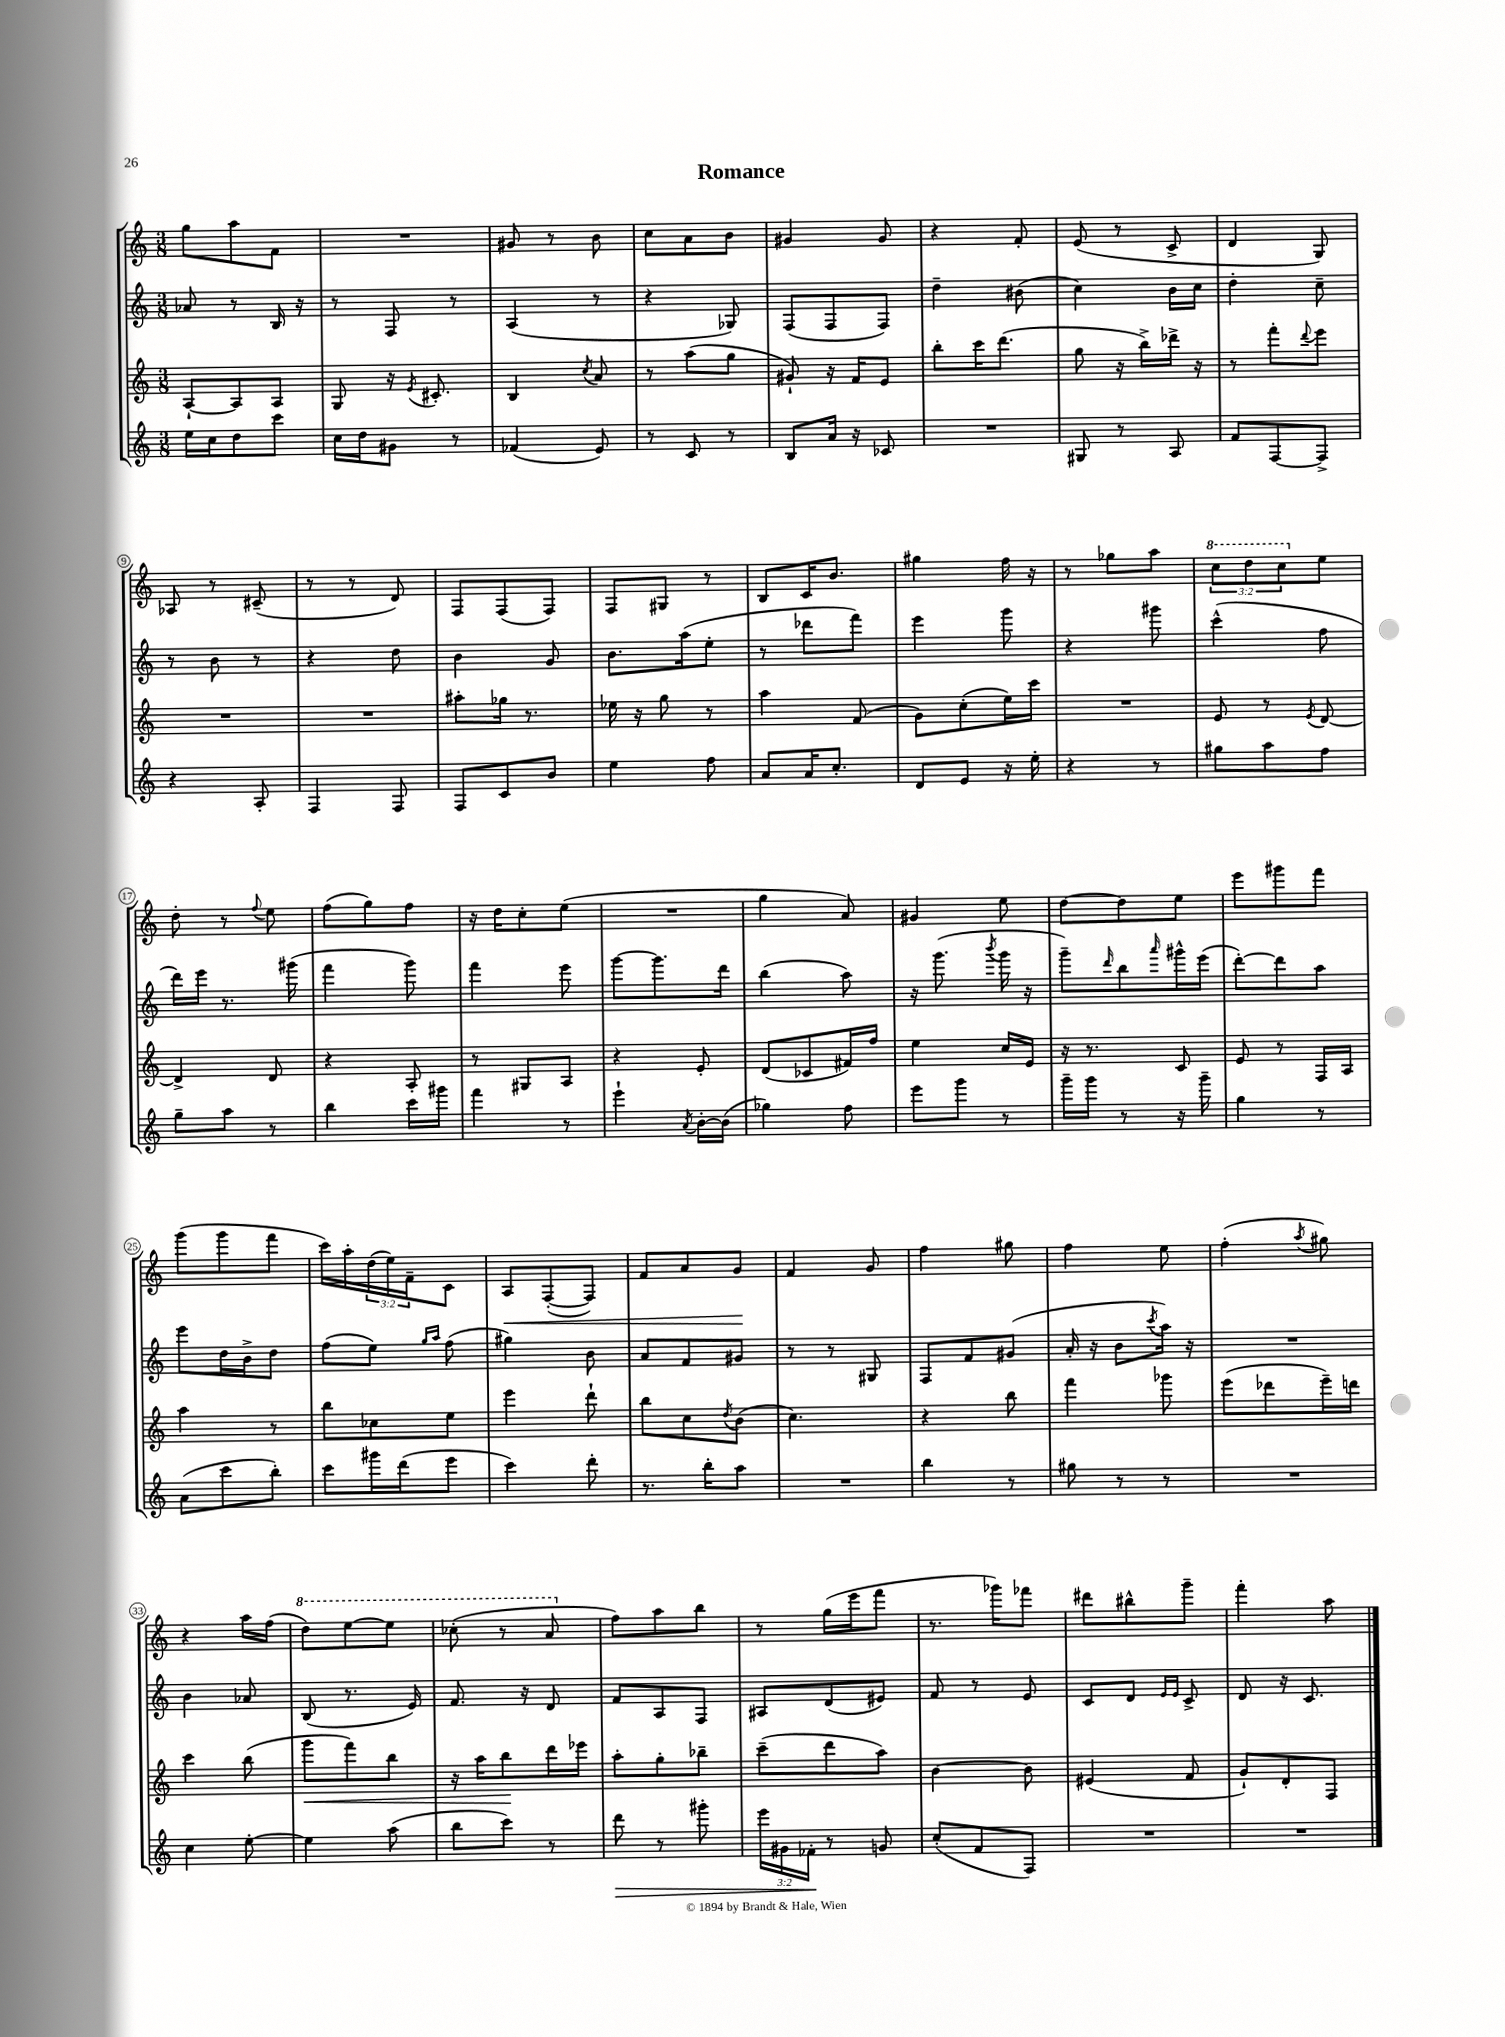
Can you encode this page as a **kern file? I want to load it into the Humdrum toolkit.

**kern	**dynam	**kern	**dynam	**kern	**kern	**dynam
*part4	*part4	*part3	*part3	*part2	*part1	*part1
*staff4	*staff4	*staff3	*staff3	*staff2	*staff1	*staff1
*clefG2	*	*clefG2	*	*clefG2	*clefG2	*
*k[]	*	*k[]	*	*k[]	*k[]	*
*M3/8	*	*M3/8	*	*M3/8	*M3/8	*
=1	=1	=1	=1	=1	=1	=1
16ee\LL	.	[8A`/L	.	8a-X/	8gg\L	.
16cc\J	.	.	.	.	.	.
8dd\	.	8A/]	.	8r	8aa\	.
8ccc\J	.	8A/J	.	16B/	8f\J	.
.	.	.	.	16r	.	.
=2	=2	=2	=2	=2	=2	=2
16cc\LL	.	8G/	.	8r	4.r	.
16dd\J	.	.	.	.	.	.
8g#X\J	.	16r	.	8F/	.	.
.	.	8qe/	.	.	.	.
.	.	8.c#X'/	.	.	.	.
8r	.	.	.	8r	.	.
=3	=3	=3	=3	=3	=3	=3
(4f-X/	.	4B/	.	(4A/	8g#X/	.
.	.	.	.	.	8r	.
.	.	8qcc/	.	.	.	.
8e/)	.	8a/	.	8r	8b\	.
=4	=4	=4	=4	=4	=4	=4
8r	.	8r	.	4r	8cc\L	.
8c/	.	(8aa\L	.	.	8a\	.
8r	.	8gg\J	.	8G-X/)	8b\J	.
=5	=5	=5	=5	=5	=5	=5
8B/L	.	8g#X`/)	.	(8F/L	4g#X/	.
16a/Jk	.	16r	.	8F/	.	.
16r	.	16f/KL	.	.	.	.
8c-X/	.	8e/J	.	8F/J)	8g#/	.
=6	=6	=6	=6	=6	=6	=6
4.r	.	8bb'\L	.	4dd~\	4r	.
.	.	16ccc\K	.	.	.	.
.	.	(8.ddd\J	.	.	.	.
.	.	.	.	(8b#X\	8f'/	.
=7	=7	=7	=7	=7	=7	=7
8G#X/	.	8gg\	.	4cc\)	(8e/	.
8r	.	16r	.	.	8r	.
.	.	16bb^\LL)	.	.	.	.
8A/	.	16ddd-X^\JJ	.	16b\LL	8c^/	.
.	.	16r	.	16cc\JJ	.	.
=8	=8	=8	=8	=8	=8	=8
8f/L	.	8r	.	4dd'\	4d/	.
[8F/	.	8fff'\L	.	.	.	.
.	.	8qqddd/	.	.	.	.
8F^/J]	.	8eee\J	.	8cc~\	8G/)	.
!!LO:LB:g=z
=9	=9	=9	=9	=9	=9	=9
4r	.	4.r	.	8r	8A-X/	.
.	.	.	.	8b\	8r	.
8A'/	.	.	.	8r	(8c#X~/	.
=10	=10	=10	=10	=10	=10	=10
4F/	.	4.r	.	4r	8r	.
.	.	.	.	.	8r	.
8F/	.	.	.	8dd\	8d/)	.
=11	=11	=11	=11	=11	=11	=11
8F/L	.	8aa#X'\L	.	4b\	8F/L	.
8c/	.	16gg-X\Jk	.	.	(8F/	.
.	.	8.r	.	.	.	.
8b/J	.	.	.	8g/	8F/J)	.
=12	=12	=12	=12	=12	=12	=12
4ee\	.	16ee-X\	.	8.b\L	8F/L	.
.	.	16r	.	.	.	.
.	.	8gg\	.	.	8G#X/J	.
.	.	.	.	(16aa\k	.	.
8ff\	.	8r	.	8ee'\J	8r	.
=13	=13	=13	=13	=13	=13	=13
8a/L	.	4aa\	.	8r	8B/L	.
16a/K	.	.	.	8ddd-X\L	16c/K	.
8.cc'/J	.	.	.	.	8.b/J	.
.	.	(8f/	.	8fff\J)	.	.
=14	=14	=14	=14	=14	=14	=14
8d/L	.	8g\L)	.	4eee\	4gg#X\	.
8e/J	.	(8cc'\	.	.	.	.
16r	.	16ee\L)	.	8ggg\	16ff\	.
16ee'\	.	16ccc\JJ	.	.	16r	.
=15	=15	=15	=15	=15	=15	=15
4r	.	4.r	.	4r	8r	.
.	.	.	.	.	8gg-X\L	.
8r	.	.	.	8ggg#X\	8aa\J	.
=16	=16	=16	=16	=16	=16	=16
*	*	*	*	*	*8va	*
8gg#X\L	.	8e/	.	(4ccc^^\	12ccc\L	.
.	.	.	.	.	12ddd\	.
8aa\	.	8r	.	.	.	.
.	.	.	.	.	12ccc\	.
.	.	8qe/	.	.	.	.
*	*	*	*	*	*X8va	*
8ff\J	.	[8d/	.	8ff\	8ee\J	.
!!LO:LB:g=z
=17	=17	=17	=17	=17	=17	=17
8gg~\L	.	4d^/]	.	16ddd\LL)	8dd'\	.
.	.	.	.	16eee\JJ	.	.
8aa\J	.	.	.	8.r	8r	.
.	.	.	.	.	8qqff/	.
8r	.	8d/	.	.	8ee\	.
.	.	.	.	(16ggg#X\	.	.
=18	=18	=18	=18	=18	=18	=18
4bb\	.	4r	.	4fff\	(8ff\L	.
.	.	.	.	.	8gg\)	.
16ccc\LL	.	8A'/	.	8ggg\)	8ff\J	.
16ggg#X\JJ	.	.	.	.	.	.
=19	=19	=19	=19	=19	=19	=19
4fff\	.	8r	.	4fff\	16r	.
.	.	.	.	.	16dd\KL	.
.	.	8G#X/L	.	.	8cc'\	.
8r	.	8A/J	.	8eee\	(8ee\J	.
=20	=20	=20	=20	=20	=20	=20
4eee`\	.	4r	.	[8ggg\L	4.r	.
.	.	.	.	8.ggg\]	.	.
8qa/	.	.	.	.	.	.
[16b'\LL	.	8e'/	.	.	.	.
(16b\JJ]	.	.	.	16ddd\Jk	.	.
=21	=21	=21	=21	=21	=21	=21
4gg-X\)	.	(8d/L	.	(4bb\	4gg\	.
.	.	8c-X/	.	.	.	.
8ff\	.	16f#X/L)	.	8aa\)	8a/)	.
.	.	16ff/JJ	.	.	.	.
=22	=22	=22	=22	=22	=22	=22
8eee\L	.	4ee\	.	16r	4g#X/	.
.	.	.	.	(8.ggg\	.	.
8ggg\J	.	.	.	.	.	.
.	.	.	.	8qbbb/	.	.
8r	.	16cc/LL	.	16ggg\	8ee\	.
.	.	16e/JJ	.	16r	.	.
=23	=23	=23	=23	=23	=23	=23
16ggg~\LL	.	16r	.	8ggg~\L)	[8dd\L	.
16ggg\JJ	.	8.r	.	.	.	.
.	.	.	.	16qqddd/	.	.
8r	.	.	.	8bb\	8dd\]	.
.	.	.	.	16qqaaa/	.	.
16r	.	8c/	.	16ggg#X^^\L	8ee\J	.
16ggg~\	.	.	.	(16eee\JJ	.	.
=24	=24	=24	=24	=24	=24	=24
4gg\	.	8e/	.	[8ddd'\L)	8eee\L	.
.	.	8r	.	8ddd\]	8ggg#X\	.
8r	.	16F/LL	.	8aa\J	8fff\J	.
.	.	16A/JJ	.	.	.	.
!!LO:LB:g=z
=25	=25	=25	=25	=25	=25	=25
(8a\L	.	4aa\	.	8eee\L	(8ggg\L	.
8ccc\	.	.	.	16dd\L	8ggg\	.
.	.	.	.	16b^\J	.	.
8bb'\J)	.	8r	.	8dd\J	8fff\J	.
=26	=26	=26	=26	=26	=26	=26
8ccc\L	.	8bb\L	.	(8ff\L	16ccc\LL)	.
.	.	.	.	.	16aa'\	.
16ggg#X\L	.	8cc-X\	.	8ee\J)	(24dd\	.
.	.	.	.	.	24ee\)	.
(16ddd\J	.	.	.	.	.	.
.	.	.	.	.	24f~\J	.
.	.	.	.	16qqgg/LL	.	.
.	.	.	.	16qqaa/JJ	.	.
8eee\J	.	8ee\J	.	(8ff\	8c\J	.
=27	=27	=27	=27	=27	=27	=27
!	!	!	!	!	!	!LO:HP:b
4ccc\)	.	4eee\	.	4gg#X\)	8A/L	<
.	.	.	.	.	([8F'/	.
8ddd'\	.	8ddd`\	.	8b\	8F/J])	.
=28	=28	=28	=28	=28	=28	=28
8.r	.	8bb\L	.	8a/L	8f/L	.
.	.	8cc\	.	8f/	8a/	.
16bb'\KL	.	.	.	.	.	.
.	.	8qdd/	.	.	.	.
8aa\J	.	(8b\J	.	8g#X/J	8g/J	.
.	.	.	.	.	.	[
=29	=29	=29	=29	=29	=29	=29
4.r	.	4.cc\)	.	8r	4f/	.
.	.	.	.	8r	.	.
.	.	.	.	8G#X/	8g/	.
=30	=30	=30	=30	=30	=30	=30
4bb\	.	4r	.	8F/L	4ff\	.
.	.	.	.	8f/	.	.
8r	.	8bb\	.	(8g#X/J	8gg#X\	.
=31	=31	=31	=31	=31	=31	=31
8gg#X\	.	4fff\	.	16a'/	4ff\	.
.	.	.	.	16r	.	.
8r	.	.	.	8b\L	.	.
.	.	.	.	8qccc/	.	.
8r	.	8ggg-X\	.	16aa\Jk)	8ee\	.
.	.	.	.	16r	.	.
=32	=32	=32	=32	=32	=32	=32
4.r	.	(8eee\L	.	4.r	(4ff'\	.
.	.	8ddd-X\	.	.	.	.
.	.	.	.	.	8qaa/	.
.	.	16eee~\L)	.	.	8gg#X\)	.
.	.	16dddn\JJ	.	.	.	.
!!LO:LB:g=z
=33	=33	=33	=33	=33	=33	=33
4cc\	.	4ccc\	.	4b\	4r	.
[8ee'\	.	(8bb\	.	8a-X/	16aa\LL	.
.	.	.	.	.	(16ff\JJ	.
=34	=34	=34	=34	=34	=34	=34
!	!	!	!LO:HP:b	!	!	!
*	*	*	*	*	*8va	*
4ee\]	.	8ggg\L	<	(8B/	8ddd\L)	.
.	.	8fff\)	.	8.r	[8eee\	.
(8aa\	.	8bb\J	.	.	8eee\J]	.
.	.	.	.	16e/)	.	.
=35	=35	=35	=35	=35	=35	=35
8bb\L	.	16r	.	8.f/	(8ccc-X'\	.
.	.	16aa\KL	.	.	.	.
8ccc\J)	.	8bb\	.	.	8r	.
.	.	.	.	16r	.	.
8r	.	16ddd\L	[	8d/	8aa/	.
.	.	16eee-X\JJ	.	.	.	.
=36	=36	=36	=36	=36	=36	=36
!	!LO:HP:b	!	!	!	!	!
*	*	*	*	*	*X8va	*
8ddd\	>	8aa'\L	.	8f/L	8ff\L)	.
8r	.	8gg'\	.	8A/	8aa\	.
8ggg#X'\	.	8bb-X~\J	.	8F/J	8bb\J	.
=37	=37	=37	=37	=37	=37	=37
24eee\LL	.	(8ccc~\L	.	8A#X/L	8r	.
24g#X\	.	.	.	.	.	.
24f-X'\JJ	.	.	.	.	.	.
8r	]	8ddd\	.	(8d/	(16gg\LL	.
.	.	.	.	.	16eee\J	.
8gn/	.	8aa\J)	.	8e#X/J)	8fff\J	.
=38	=38	=38	=38	=38	=38	=38
(8cc'/L	.	[4b\	.	8f/	8.r	.
8f/	.	.	.	8r	.	.
.	.	.	.	.	16ggg-X\KL)	.
8F/J)	.	8b\]	.	8e/	8fff-X\J	.
=39	=39	=39	=39	=39	=39	=39
4.r	.	(4e#X/	.	8c/L	8ddd#X\L	.
.	.	.	.	8d/J	8bb#X^^\	.
.	.	.	.	16qqe/LL	.	.
.	.	.	.	16qqe/JJ	.	.
.	.	8f/	.	8c^/	8ggg~\J	.
=40	=40	=40	=40	=40	=40	=40
4.r	.	8g`/L)	.	8d/	4fff'\	.
.	.	8d'/	.	16r	.	.
.	.	.	.	8.c/	.	.
.	.	8F/J	.	.	8aa\	.
==	==	==	==	==	==	==
*-	*-	*-	*-	*-	*-	*-
